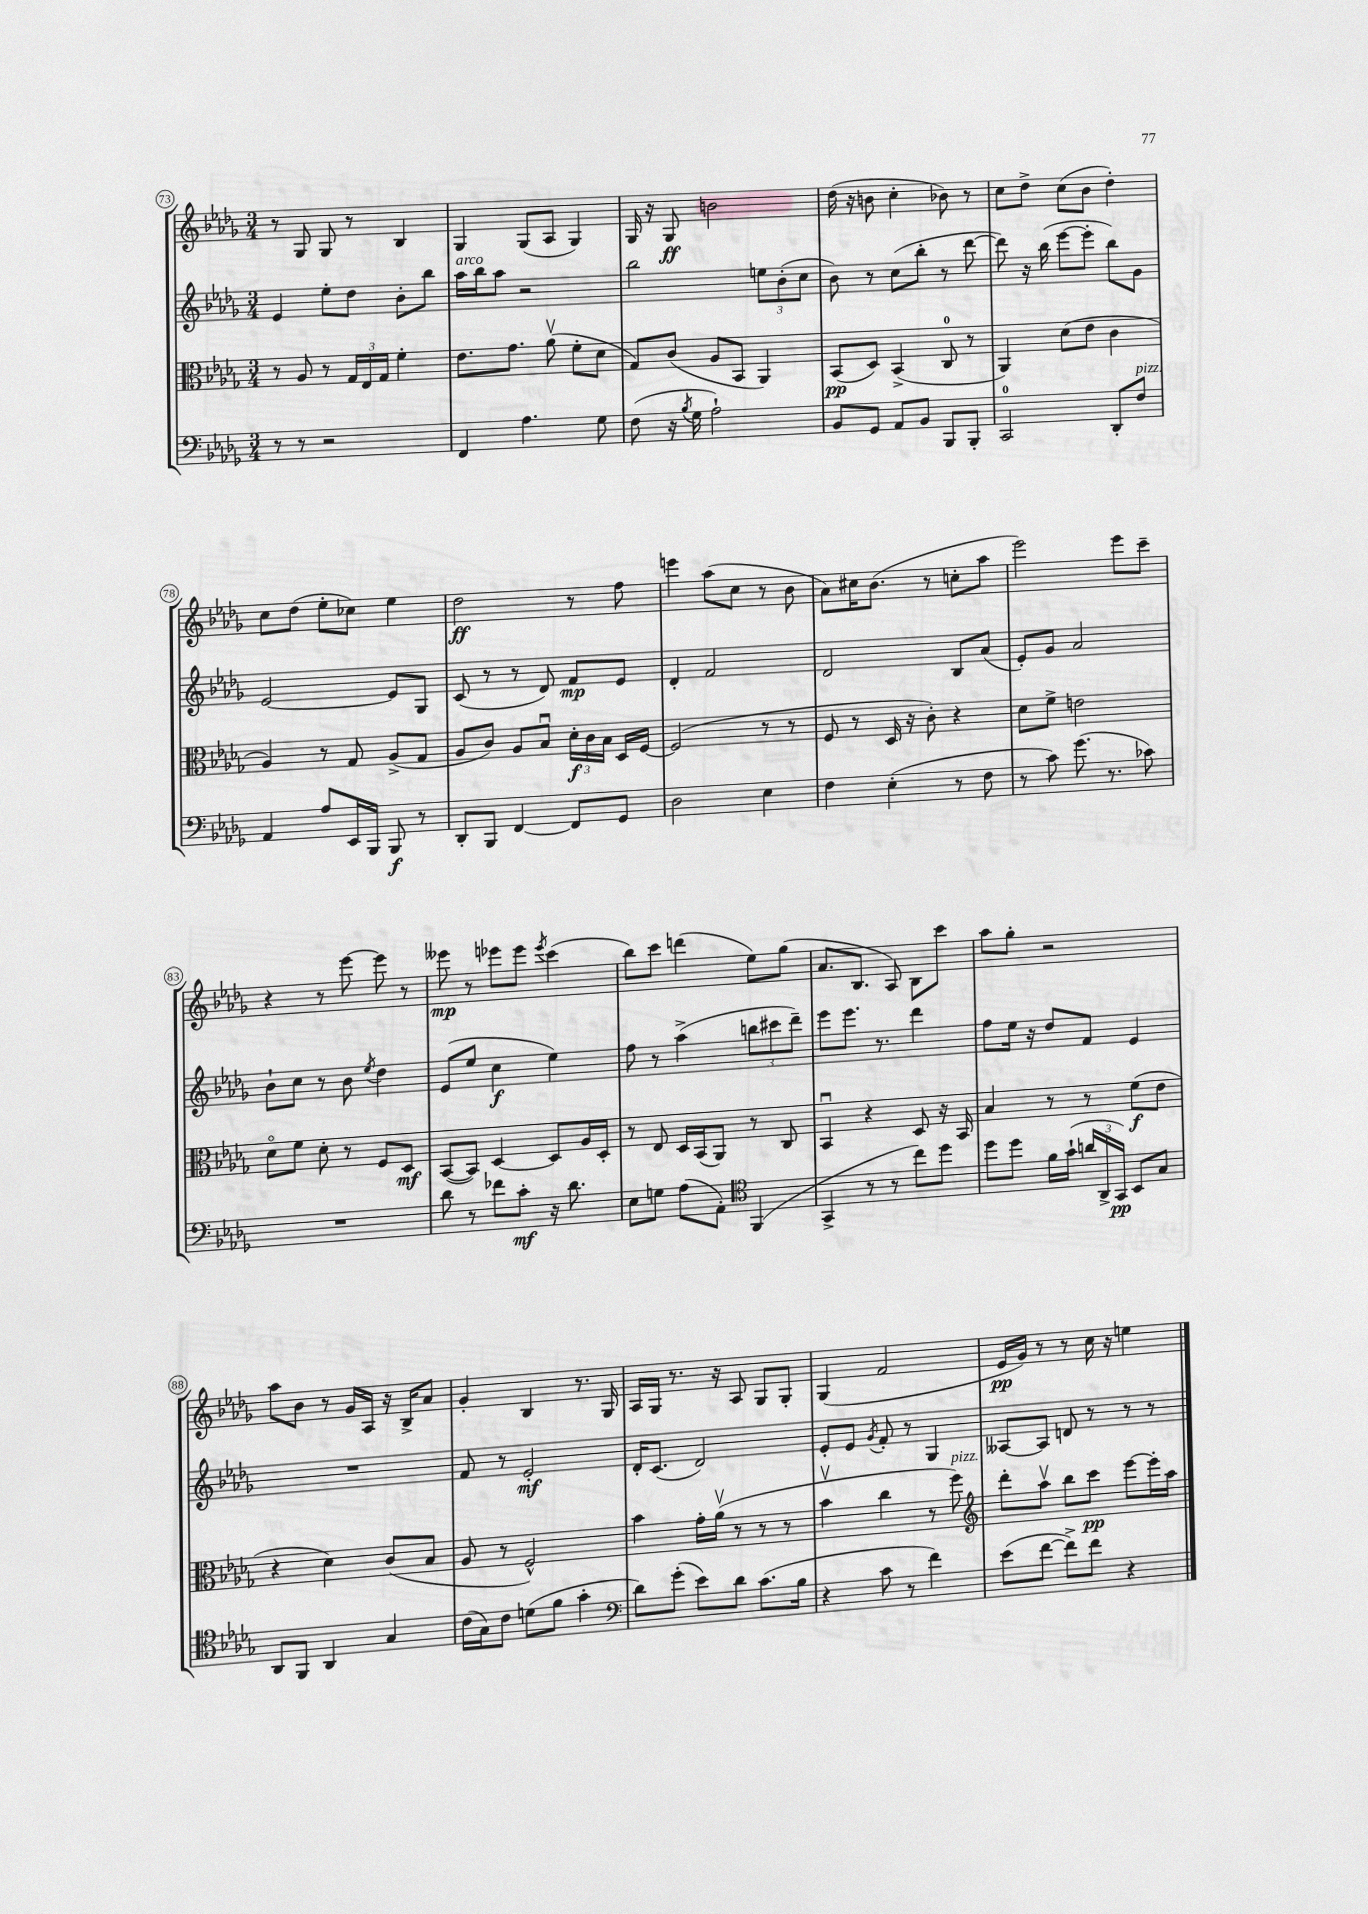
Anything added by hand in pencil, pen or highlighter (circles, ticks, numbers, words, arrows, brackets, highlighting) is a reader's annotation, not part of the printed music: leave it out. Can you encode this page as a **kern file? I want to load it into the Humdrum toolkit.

**kern	**kern	**kern	**kern
*staff4	*staff3	*staff2	*staff1
*clefF4	*clefC3	*clefG2	*clefG2
*k[b-e-a-d-g-]	*k[b-e-a-d-g-]	*k[b-e-a-d-g-]	*k[b-e-a-d-g-]
*M3/4	*M3/4	*M3/4	*M3/4
8r	8r	4e-	8r
8r	8A-	.	8G-
2r	8r	8ee-'	8G-
.	24G-	8dd-	8r
.	24E-	.	.
.	24G-	.	.
.	4f'	8b-'	4B-
.	.	8bb-	.
=	=	=	=
4FF	8.e-	16aa-	4G-
.	.	16bb-	.
.	.	8aa-	.
.	8.g-	.	.
4.A-	.	2r	(8G-
.	(8a-v	.	8A-
.	8f'	.	4G-)
8G-	8d-	.	.
=	=	=	=
(8F	8G-)	2bb-	16G-
.	.	.	16r
16r	(8c	.	8G-
8qB-	.	.	.
16G-	.	.	.
2A-`)	8A-	.	2b
.	8BB-	.	.
.	4AA-)	12ee	.
.	.	(12b-'	.
.	.	12cc	.
=	=	=	=
8BB-	(8BB-	8b-)	(16dd-
.	.	.	16r
8GG-	8D-)	8r	8b
8AA-	(4BB-^	(8cc	4cc'
8BB-	.	8bb-'	.
8BBB-	8C	8r	8b-)
8BBB-'	8r	[8ddd-	8r
=	=	=	=
2CC	4AA-)	8ddd-])	8cc
.	.	16r	8dd-^
.	.	(16bb-	.
.	(8d-	[8eee-	(8cc
.	8e-	8eee-']	8b-
8DD-'	4c	8bb-)	4dd-')
8F	.	8g-	.
=	=	=	=
4AA-	4A-)	[2e-	8cc
.	.	.	(8dd-
8A-	8r	.	8ee-'
16EE-	8G-	.	8cc-)
16BBB-	.	.	.
8BBB-	(8A-^	8e-]	4ee-
8r	8G-	8G-	.
=	=	=	=
8DD-'	8A-	(8c	2dd-
8BBB-	8c)	8r	.
[4FF	8A-	8r	.
.	8B-u	8d-)	.
8FF]	24d-'	8f	8r
.	24c	.	.
.	24B-	.	.
8GG-	16D-	8e-	8ff
.	[16F	.	.
=	=	=	=
2D-	(2F]	4d-'	4eee
.	.	2f	(8aa-
.	.	.	8cc
4E-	8r	.	8r
.	8r	.	8b-
=	=	=	=
4F	8F	2d-	8a-)
.	8r	.	16cc#
.	.	.	(8.b-
(4E-'	16D-	.	.
.	16r	.	.
.	8c')	.	8r
8r	4r	8B-	8cc'
8F	.	(8a-	8aa-
=	=	=	=
8r	8d-	8e-')	2eee-)
8c)	8f^	8g-	.
(8.g-	2e	2a-	.
8.r	.	.	.
.	.	.	8eee-
8c-)	.	.	8ccc~
=	=	=	=
2.r	8d-o	8b-`	4r
.	8f	8cc	.
.	8d-'	8r	8r
.	8r	8b-	[8eee-
.	.	8qee-	.
.	8F	4dd-	8eee-]
.	8D-	.	8r
=	=	=	=
8d-	([8BB-	(8e-	8eee--
8r	8BB-])	8ee-	8r
8f-	[4D-	4cc	8eee-
8c'	.	.	8eee-
.	.	.	8qeee-
16r	8D-]	4ee-)	(4ccc
8.d-	.	.	.
.	16A-	.	.
.	16D-'	.	.
=	=	=	=
8E-	8r	8ff	8bb-)
8G	8E-	8r	8ccc
(8A-	16D-	(4aa-^	(4ddd
.	(16BB-	.	.
8AA-')	8AA-)	.	.
*clefC4	*	*	*
(4FF	8r	12bb	8ee-)
.	.	12ccc#	.
.	8C	.	(8gg-
.	.	12ddd-~)	.
=	=	=	=
4GG-^	4BB-u	8eee-	8.a-
.	.	8.eee-	.
.	.	.	8.B-
8r	4r	.	.
.	.	8.r	.
8r	.	.	8A-)
8cc)	8D-	4ddd-	8B-
8dd-	16r	.	8ccc
.	16BB-	.	.
=	=	=	=
8dd-	4B-	8ff	8aa-
8dd-	.	16ee-	8gg-'
.	.	16r	.
16f	8r	8dd-	2r
(16g-`	.	.	.
24a	8r	8f	.
24AA-^	.	.	.
24GG-)	.	.	.
8BB-	(8f	4e-	.
8G-	8e-	.	.
=	=	=	=
8AA-	4r	2.r	8aa-
8FF	.	.	8b-
4AA-	4d-)	.	8r
.	.	.	16g-
.	.	.	16A-
4G-	(8c	.	16r
.	.	.	16B-^
.	8B-	.	8a-
=	=	=	=
(16c	8A-	8f	4g-'
16G-)	.	.	.
8c	8r	8r	.
(8d	2F^^)	2e-'	4B-
8f	.	.	.
4g-'	.	.	8.r
.	.	.	16G-
=	=	=	=
*clefF4	*	*	*
8d-)	4b-	16d-'	16A-
.	.	(8.c	16G-
(8g-'	.	.	8.r
8e-)	16g-'	2d-)	.
.	(16a-v	.	16r
8d-	8r	.	8A-
(8.c	8r	.	8G-
.	8r	.	8G-'
16B-	.	.	.
=	=	=	=
4r	4b-v	8e-'	(4G-
.	.	8e-	.
.	.	8qg-	.
8c	4cc	8f'	2f
8r	.	8r	.
4f)	8r	4G-	.
.	8ff)	.	.
=	=	=	=
*	*clefG2	*	*
(8e-	8ddd-'	[8A--	16e-
.	.	.	16g-)
[8f	8aa-v	8A--]	8r
8f^])	8bb-	8d	8r
8f	8ccc	8r	16cc
.	.	.	16r
4r	[8eee-	8r	4ee
.	16eee-']	8r	.
.	16aa-	.	.
==	==	==	==
*-	*-	*-	*-
